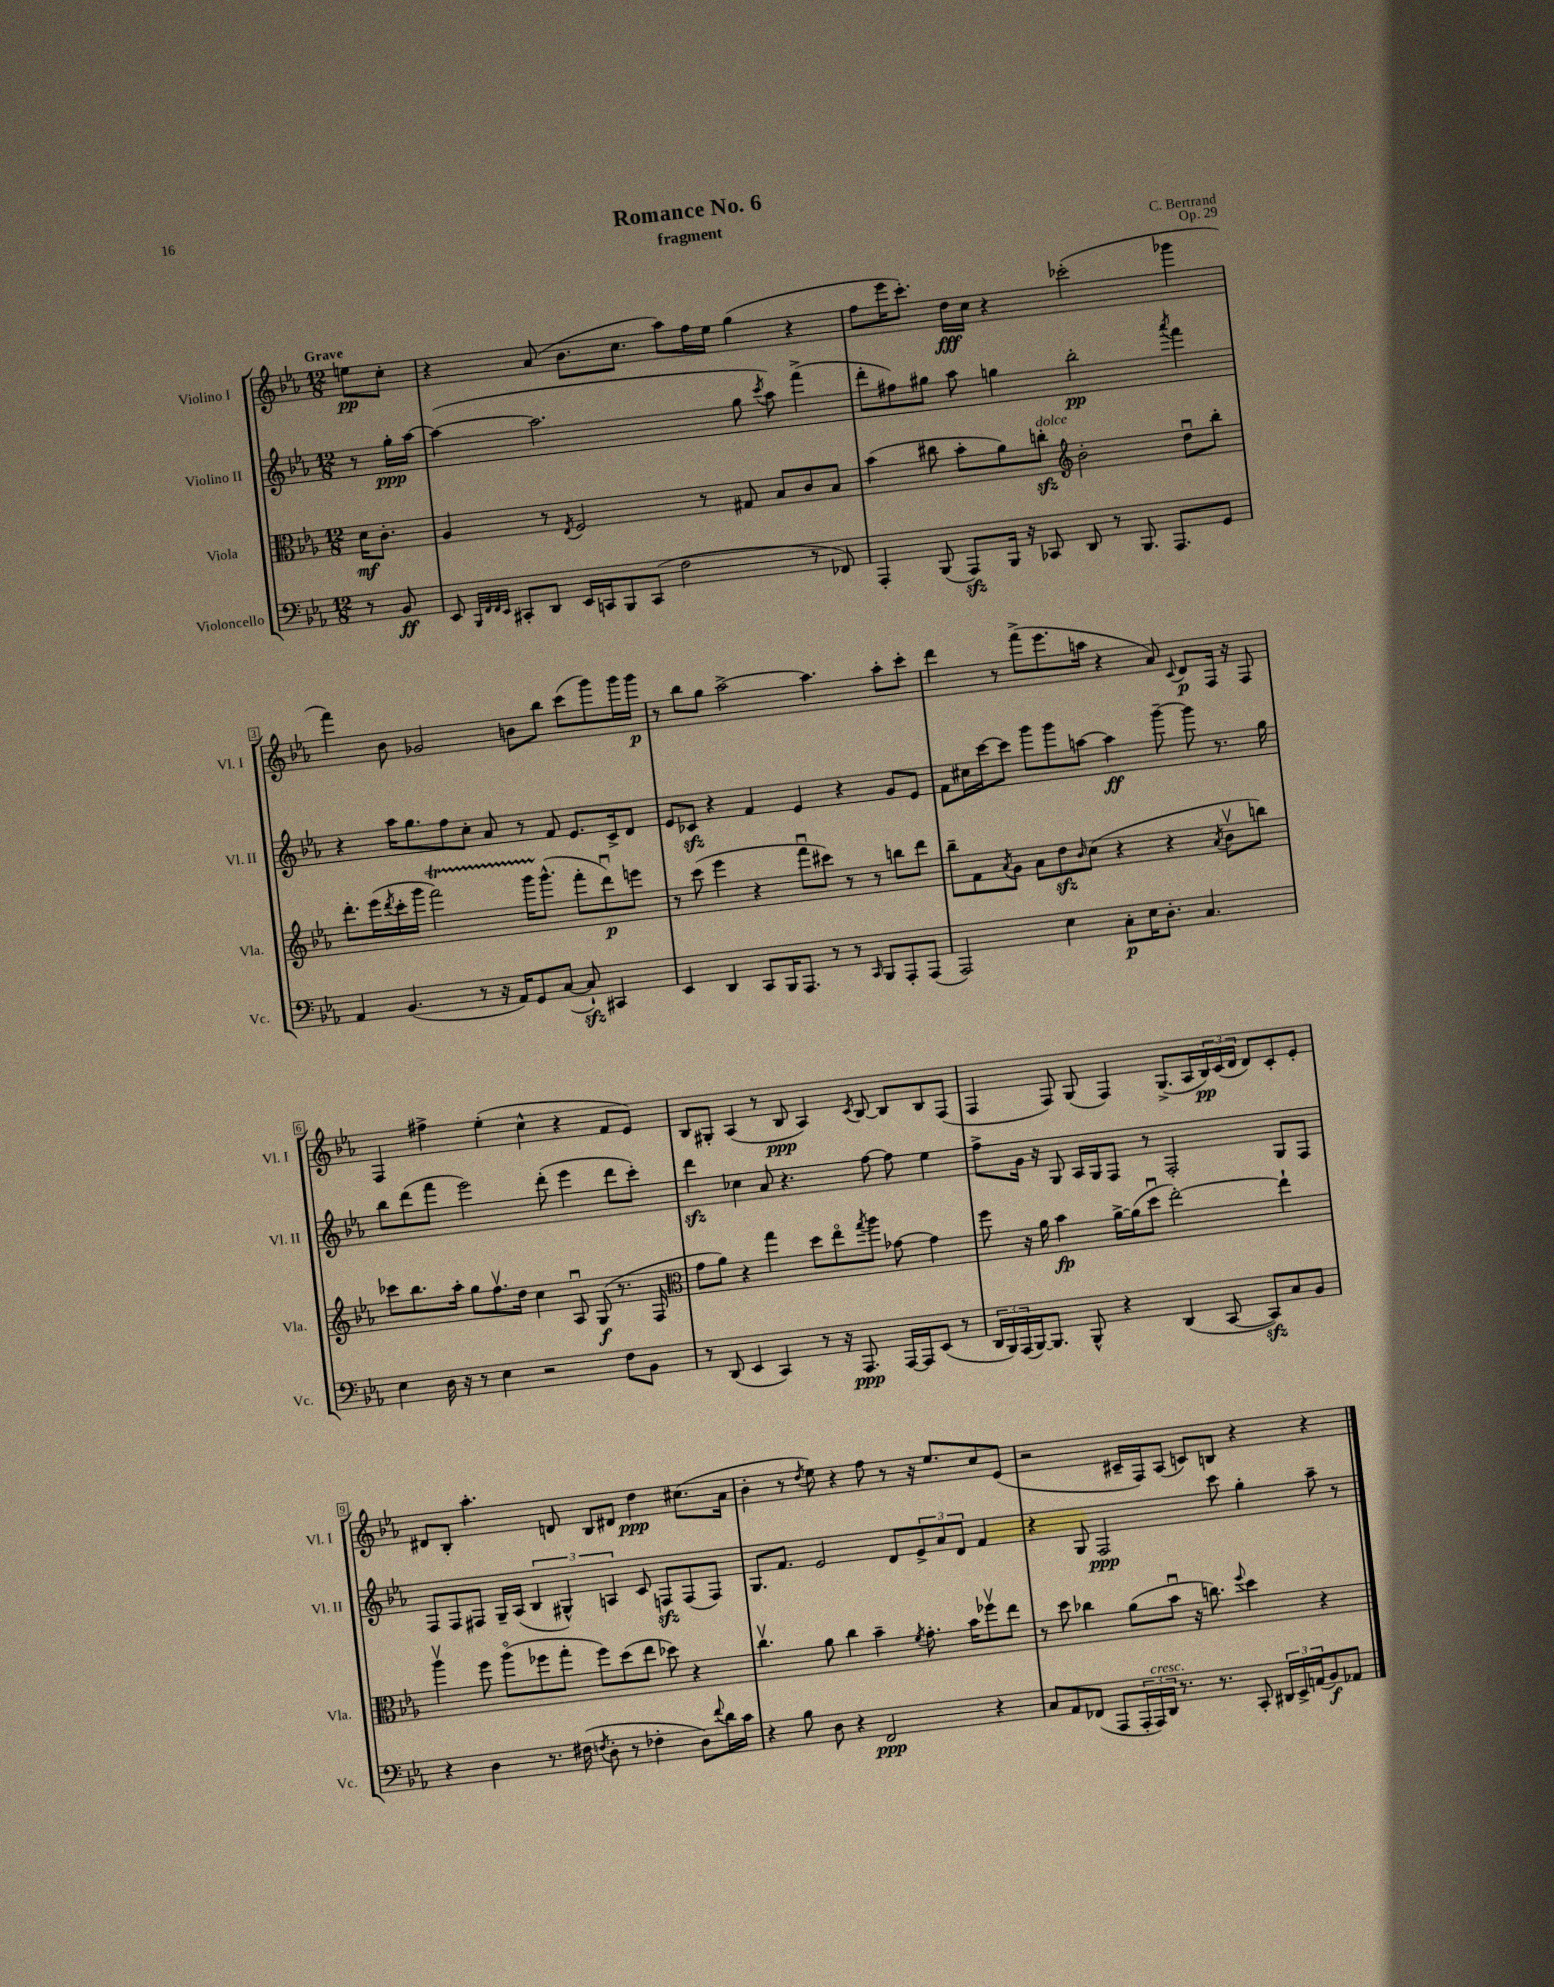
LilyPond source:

\header { title = "Romance No. 6" composer = "C. Bertrand" subtitle = "fragment" opus = "Op. 29" }
<<
\new StaffGroup <<
\new Staff = "s0" \with { instrumentName = "Violino I" shortInstrumentName = "Vl. I" } {
    \clef treble \key ees \major \numericTimeSignature \time 12/8 \partial 4 \tempo "Grave"
    e''8\pp c''8-. |
    r4 aes'8( bes'8. c''8. aes''8) f''16 ees''16 g''4( r4 |
    f''8 ees'''16 c'''8.-.) d''16\fff c''16 r4 ces'''2-.( ges'''4 |
    f'''4) bes'8 ges'2 b'8 bes''8 c'''8( g'''8) g'''16 g'''16\p |
    r8 bes''8 g''8 aes''2~-> aes''4. aes''8-. c'''8-. |
    d'''4 r8 f'''8->( ees'''8. a''16 r4 aes'8) \appoggiatura { c'8 } d'8\p f16 r16 f8 |
    f4 fis''4-> ees''4-.( c''4-^ r4 f'8 ees'8) |
    bes8 gis8-. aes4( r8 bes8\ppp aes4) \acciaccatura { c'8 } bes8~ bes8 bes8 f8( |
    f4 f8) g8( f4) g8.->( aes16 \tuplet 3/2 { bes16\pp) c'16( d'16 } d'8) c'8-. ees'8-. |
    dis'8 bes8-. aes''4.-. d'8 bes8 dis'8 d''4\ppp cis''8.( aes'16 |
    bes'4-. r8 \acciaccatura { d''8 } ees''8) r4 f''8 r8 r16 ees''8. c''8 ees'8( |
    r2 cis'16-- f16) aes8( c'8) b8 r4 r4 \bar "|." |
}
\new Staff = "s1" \with { instrumentName = "Violino II" shortInstrumentName = "Vl. II" } {
    \clef treble \key ees \major \numericTimeSignature \time 12/8 \partial 4
    r8 g''16-.\ppp aes''16~ |
    aes''4~( aes''2. g''8 \acciaccatura { c'''8 } aes''8) f'''4->( |
    d'''8-. fis''8) gis''8 aes''8 g''4 bes''2-.\pp \acciaccatura { aes'''8 } f'''4 |
    r4 aes''16 g''8. f''8 c''8-. aes'8 r8 f'8 ees'8. c'16-> d'8 |
    ees'8 ces'8\sfz r4 f'4 ees'4 r4 g'8 ees'8 |
    f'8 cis''16 c'''16~ c'''8 g'''8 g'''8 a''8~ a''4\ff g'''8~-- g'''8 r8. g''16 |
    bes''8 d'''8( f'''8 ees'''2) d'''8-.( ees'''4 d'''8 c'''8-.) |
    d'''4\sfz ces''4 aes'8 r4. f''8~ f''8 ees''4 |
    f''8-> g'16 r16 g8 aes16 g16 f8 r8 f2-. g8 f8 |
    f8 f8 fis8 g16-- aes16( \tuplet 3/2 { bes4 gis4-^) a4 } c'8 f8\sfz f8( f8) |
    g8. f'8. ees'2 d'8 \tuplet 3/2 { ees'8-> aes'8 d'8 } f'4 |
    r4 g8 f2\ppp c'''8 g''4-. aes''8-- r8 \bar "|." |
}
\new Staff = "s2" \with { instrumentName = "Viola" shortInstrumentName = "Vla." } {
    \clef alto \key ees \major \numericTimeSignature \time 12/8 \partial 4
    d'16\mf c'8.-. |
    aes4 r8 \acciaccatura { ees8 } f2 r8 gis8 bes8 c'8 bes8 |
    bes'4( cis''8 bes'8-. aes'8) c''8-.\sfz^\markup { \italic "dolce" } \clef treble bes'2-. d''8\downbow bes''8-. |
    d'''8.-. ees'''16( \acciaccatura { d'''8 } c'''16-. g'''16 f'''2\startTrillSpan) g'''16 g'''8.-^\stopTrillSpan( f'''8-. d'''8\downbow\p) e'''8 |
    r8 c'''8( ees'''4 r4 f'''8\downbow cis'''8) r8 r8 b''8 d'''8 |
    bes''8-- f'8 \acciaccatura { aes'8 } g'8 aes'8 d''8\sfz \grace { bes'16 } c''8( r4 r4 \acciaccatura { aes'8 } bes'8\upbow b''8) |
    ces'''8 bes''8. aes''16-. g''8 f''8.\upbow d''16 c''4 aes8\downbow g8\f( r8. f16 |
    \clef alto g'8 aes'8) r4 g''4 d''8 ees''8\flageolet \acciaccatura { g''8 } aes''8 ges'8~ ges'4 |
    f''8 r16 aes'16 bes'4\fp aes'16~-> aes'16( d''8\downbow ees''2~-.) ees''4-! |
    aes''4\upbow f''8 aes''8\flageolet( fes''8 g''8-. fes''8) d''8( ees''8 des''8) r4 |
    c''4.\upbow aes'8 c''4 bes'4-- \acciaccatura { f'8 } g'8.-. bes'16 fes''8\upbow ees''8 |
    r8 d''8 ces''4 aes'8( bes'8\downbow r16 c''8.) \appoggiatura { f''8 } d''4 r4 \bar "|." |
}
\new Staff = "s3" \with { instrumentName = "Violoncello" shortInstrumentName = "Vc." } {
    \clef bass \key ees \major \numericTimeSignature \time 12/8 \partial 4
    r8 bes,8\ff |
    ees,8 \grace { bes,,32 f,32 f,32 ees,32 } cis,8-. d,8 ees,16 c,16 bes,,8 c,8( f2 r8 fes,8) |
    aes,,4-. bes,,8( aes,,8\sfz) bes,,16 r16 ces,8 d,8 r8 bes,,8. aes,,8. g,8 |
    aes,4 bes,4.( r8 r16 aes,16) g,8 c8~( c8-!\sfz) cis,4 |
    ees,4 d,4 c,8 bes,,16 aes,,8. r8 r8 \grace { c,16 } bes,,8 aes,,8-. aes,,8( |
    aes,,2) ees4 c8-.\p ees16 d8.-. c4. |
    ees4 d16 r16 r8 ees4 r2 f8 bes,8 |
    r8 d,8( ees,4 c,4) r8 r16 aes,,8.\ppp aes,,16~ aes,,16 ees,8( r8 |
    \tuplet 3/2 { d,16 bes,,16) aes,,16( } bes,,16~) bes,,8. bes,,8-^ r4 d,4( c,8~ c,8\sfz) c8 bes,8 |
    r4 d4 r8. fis16( \acciaccatura { f8 } d8-. r8 fes4-. d8) \appoggiatura { f'8 } d'16 c'16 |
    r4 bes8 d8 r4 f,2\ppp r4 |
    c8 aes,8 fes,8( aes,,8 \tuplet 3/2 { aes,,16-. aes,,16^\markup { \italic "cresc." }) d,16 } r8. r8. c,8-. \tuplet 3/2 { dis,16 ees,16-> a,16( } bes,8\f) aes,8 \bar "|." |
}
>>
>>
\layout { \context { \Score \override BarNumber.stencil = #(make-stencil-boxer 0.1 0.3 ly:text-interface::print) } }
